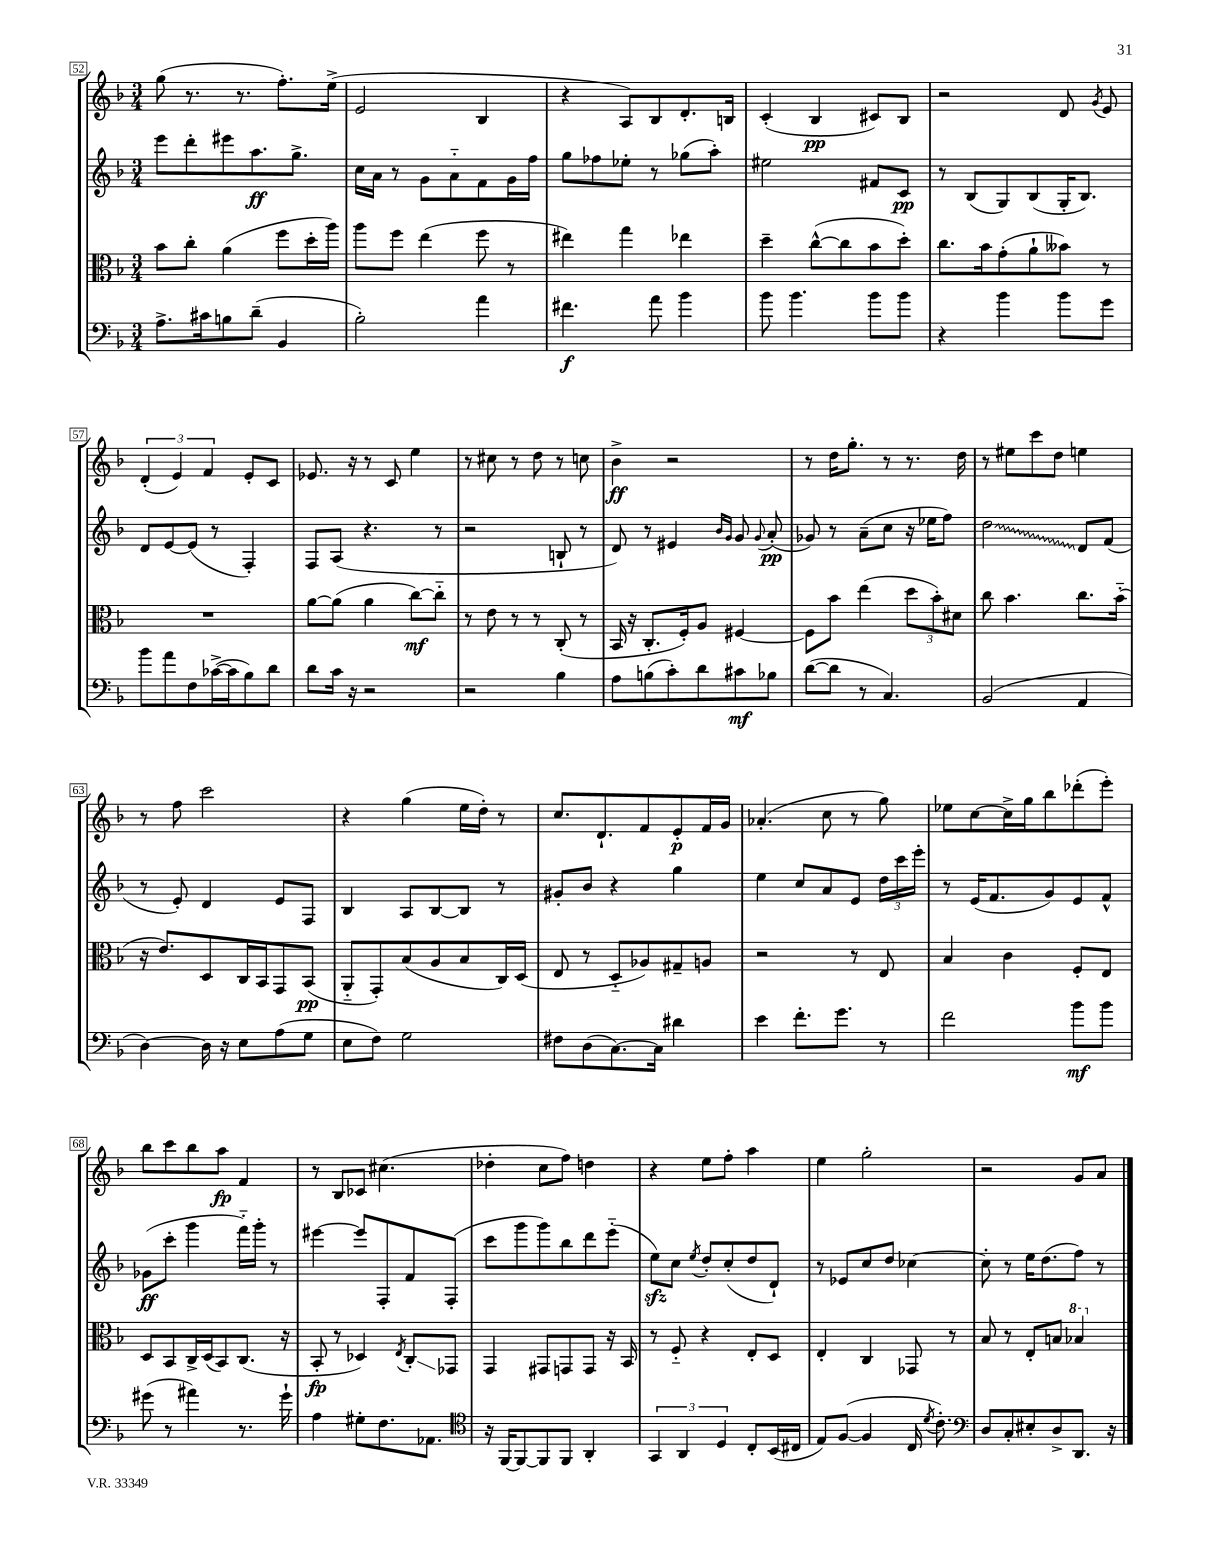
<<
\new StaffGroup <<
\new Staff = "s0" {
    \clef treble \key f \major \numericTimeSignature \time 3/4
    \autoBeamOff g''8( r8. r8. f''8.[-.) e''16]->( |
    e'2 bes4 |
    r4 a8[) bes8 d'8.-. b16] |
    c'4-.( bes4\pp cis'8[) bes8] |
    r2 d'8 \acciaccatura { g'8 } e'8 |
    \tuplet 3/2 { d'4-.( e'4) f'4 } e'8[-. c'8] |
    ees'8. r16 r8 c'8 e''4 |
    r8 cis''8 r8 d''8 r8 c''8 |
    bes'4->\ff r2 |
    r8 d''16[ g''8.]-. r8 r8. d''16 |
    r8 eis''8[ c'''8 d''8] e''4 |
    r8 f''8 c'''2 |
    r4 g''4( e''16[ d''16]-.) r8 |
    c''8.[ d'8.-! f'8 e'8-.\p f'16 g'16] |
    aes'4.-.( c''8 r8 g''8) |
    ees''8[ c''8~ c''16-> g''16 bes''8 des'''8-.( e'''8]-.) |
    bes''8[ c'''8 bes''8 a''8]\fp f'4 |
    r8 bes8[ ces'8] cis''4.( |
    des''4-. c''8[ f''8]) d''4 |
    r4 e''8[ f''8]-. a''4 |
    e''4 g''2-. |
    r2 g'8[ a'8] \bar "|." |
}
\new Staff = "s1" {
    \clef treble \key f \major \numericTimeSignature \time 3/4
    \autoBeamOff e'''8[ d'''8-. eis'''8 a''8.\ff g''8.]-> |
    c''16[ a'16] r8 g'8[ a'8-_ f'8 g'16 f''16] |
    g''8[ fes''8 ees''8]-. r8 ges''8[( a''8]-.) |
    eis''2 fis'8[ c'8]\pp |
    r8 bes8[( g8) bes8( g16-. bes8.]) |
    d'8[ e'8~ e'8]( r8 f4-.) |
    f8[ a8]( r4. r8 |
    r2 b8-! r8 |
    d'8) r8 eis'4 \grace { bes'16[ g'16] } g'8 \appoggiatura { g'8 } a'8-.\pp( |
    ges'8) r8 a'8[--( c''8] r16 ees''16[ f''8]) |
    \once \override Glissando.style = #'zigzag d''2\glissando d'8[ f'8]( |
    r8 e'8-.) d'4 e'8[ f8] |
    bes4 a8[ bes8~ bes8] r8 |
    gis'8[-. bes'8] r4 g''4 |
    e''4 c''8[ a'8 e'8] \tuplet 3/2 { d''16[ c'''16 e'''16]-. } |
    r8 e'16[( f'8. g'8) e'8 f'8]-^ |
    ges'8[\ff( c'''8]-. g'''4 f'''16[-_) g'''16]-. r8 |
    eis'''4~ eis'''8[ f8-. f'8 f8]-.( |
    c'''8[ g'''8 g'''8) bes''8 d'''8 e'''8]-_( |
    e''8[\sfz) c''8] \acciaccatura { e''8 } d''8[-. c''8-.( d''8 d'8]-!) |
    r8 ees'8[ c''8 d''8] ces''4~ |
    ces''8-. r8 e''16[ d''8.( f''8]) r8 \bar "|." |
}
\new Staff = "s2" {
    \clef alto \key f \major \numericTimeSignature \time 3/4
    \autoBeamOff bes'8[ c''8]-. a'4( f''8[ d''16-. a''16]) |
    a''8[ f''8] e''4( f''8 r8 |
    eis''4) g''4 ees''4 |
    d''4-- c''8[~-^( c''8 bes'8 d''8]-.) |
    c''8.[ bes'16 g'8-.( a'8-! beses'8]) r8 |
    R2. |
    a'8[~ a'8]( a'4 c''8[~\mf) c''8]-_ |
    r8 e'8 r8 r8 c8-.( r8 |
    bes,16 r16 c8.[-. f16-.) a8] fis4~ |
    fis8[ bes'8] e''4( \tuplet 3/2 { d''8[ bes'8-.) dis'8] } |
    c''8 bes'4. c''8.[ bes'16]-_( |
    r16 e'8.[) d8 c16 bes,16 g,8 bes,8]\pp( |
    a,8[-_ g,8-.) bes8( a8 bes8 c16) d16]( |
    e8 r8 d8[-_ aes8) gis8-- a8] |
    r2 r8 e8 |
    bes4 c'4 f8[-. e8] |
    d8[ bes,8 c16-> d16( bes,8) c8.]( r16 |
    bes,8-.\fp r8 des4) \acciaccatura { e8 } c8[-.\glissando ges,8] |
    g,4 gis,8[ g,8 g,8] r16 bes,16 |
    r8 f8-_ r4 e8[-. d8] |
    e4-. c4 ges,8 r8 |
    bes8 r8 e8[-. b8] \ottava #1 bes'!4 \ottava #0 \bar "|." |
}
\new Staff = "s3" {
    \clef bass \key f \major \numericTimeSignature \time 3/4
    \autoBeamOff a8.[-> cis'16 b8 d'8]--( bes,4 |
    bes2-.) a'4 |
    fis'4.\f a'8 bes'4 |
    bes'8 bes'4. bes'8[ bes'8] |
    r4 bes'4 bes'8[ g'8] |
    bes'8[ a'8 f8 ces'16~->( ces'16 bes8) d'8] |
    d'8[ c'16] r16 r2 |
    r2 bes4 |
    a8[ b8( c'8-.) d'8 cis'8\mf bes8] |
    d'8[~( d'8] r8 c4.) |
    bes,2( a,4 |
    d4~) d16 r16 e8[ a8( g8] |
    e8[ f8]) g2 |
    fis8[ d8( c8.~) c16] dis'4 |
    e'4 f'8.[-. g'8.] r8 |
    f'2 bes'8[\mf bes'8] |
    gis'8( r8 ais'4) r8. gis'16-! |
    a4 gis8[-. f8. aes,8.] |
    \clef tenor r16 f,16[~ f,8~ f,8 f,8] a,4-. |
    \tuplet 3/2 { g,4 a,4 d4 } c8[-. bes,16( cis16] |
    e8[) f8]~( f4 c16 \acciaccatura { d'8 } c'8.-.) |
    \clef bass d8[ c8-. eis8-. d8-> d,8.] r16 \bar "|." |
}
>>
>>
\layout { \context { \Score currentBarNumber = #52 \override BarNumber.stencil = #(make-stencil-boxer 0.1 0.3 ly:text-interface::print) } }
